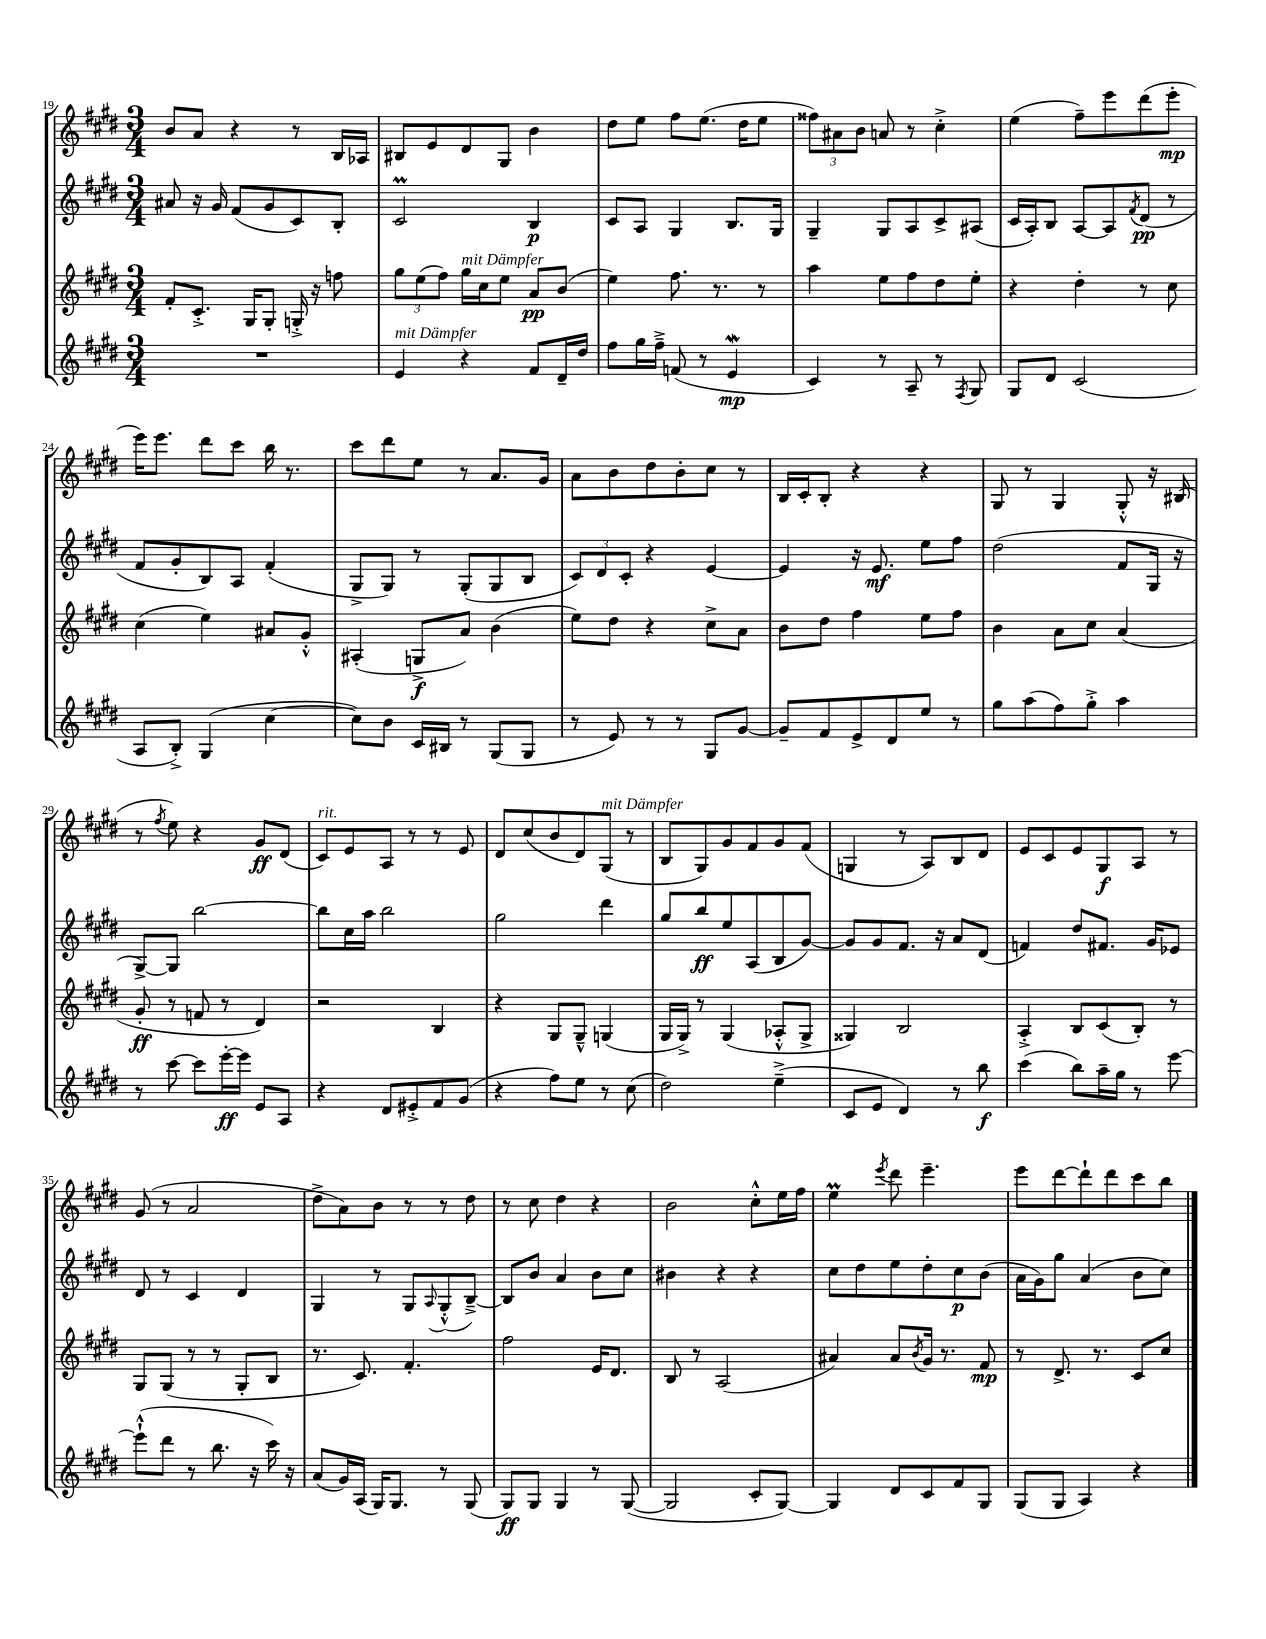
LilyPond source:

<<
\new StaffGroup <<
\new Staff = "s0" {
    \clef treble \key e \major \numericTimeSignature \time 3/4
    b'8 a'8 r4 r8 b16 aes16 |
    bis8 e'8 dis'8 gis8 b'4 |
    dis''8 e''8 fis''8 e''8.( dis''16 e''8 |
    \tuplet 3/2 { fisis''8) ais'8 b'8 } a'8 r8 cis''4-.-> |
    e''4( fis''8--) e'''8 dis'''8( e'''8-.\mp |
    e'''16) e'''8. dis'''8 cis'''8 b''16 r8. |
    cis'''8 dis'''8 e''8 r8 a'8. gis'16 |
    a'8 b'8 dis''8 b'8-. cis''8 r8 |
    b16 cis'16-. b8-. r4 r4 |
    gis8 r8 gis4 gis8-.-^ r16 bis16( |
    r8 \acciaccatura { fis''8 } e''8) r4 gis'8\ff dis'8( |
    cis'8^\markup { \italic "rit." }) e'8 a8 r8 r8 e'8 |
    dis'8 cis''8( b'8 dis'8) gis8^\markup { \italic "mit Dämpfer" }( r8 |
    b8 gis8) gis'8 fis'8 gis'8 fis'8( |
    g4 r8 a8) b8 dis'8 |
    e'8 cis'8 e'8 gis8\f a8 r8 |
    gis'8( r8 a'2 |
    dis''8-> a'8) b'8 r8 r8 dis''8 |
    r8 cis''8 dis''4 r4 |
    b'2 cis''8-.-^ e''16 fis''16 |
    e''4\prall \acciaccatura { e'''8 } dis'''8 e'''4.-- |
    e'''8 dis'''8~ dis'''8-! dis'''8 cis'''8 b''8 \bar "|." |
}
\new Staff = "s1" {
    \clef treble \key e \major \numericTimeSignature \time 3/4
    ais'8 r16 gis'16 fis'8( gis'8 cis'8) b8-. |
    cis'2\prall b4\p |
    cis'8 a8 gis4 b8. gis16 |
    gis4-- gis8 a8 cis'8-> ais8( |
    cis'16 a16-.) b8 a8~ a8 \acciaccatura { fis'8 } dis'8\pp( r8 |
    fis'8 gis'8-. b8) a8 fis'4-.( |
    gis8-> gis8) r8 gis8-.( gis8 b8 |
    \tuplet 3/2 { cis'8) dis'8 cis'8-. } r4 e'4~ |
    e'4 r16 e'8.\mf e''8 fis''8 |
    dis''2( fis'8 gis16 r16 |
    gis8~->) gis8 b''2~ |
    b''8 cis''16 a''16 b''2 |
    gis''2 dis'''4 |
    gis''8 b''8\ff e''8 a8( b8 gis'8~) |
    gis'8 gis'8 fis'8. r16 a'8 dis'8( |
    f'4) dis''8 fis'8. gis'16 ees'8 |
    dis'8 r8 cis'4 dis'4 |
    gis4 r8 gis8 \appoggiatura { a8 } gis8-.-^( b8~--->) |
    b8 b'8 a'4 b'8 cis''8 |
    bis'4 r4 r4 |
    cis''8 dis''8 e''8 dis''8-. cis''8\p b'8( |
    a'16 gis'16) gis''8 a'4( b'8 cis''8) \bar "|." |
}
\new Staff = "s2" {
    \clef treble \key e \major \numericTimeSignature \time 3/4
    fis'8-. cis'8.-.-> gis16 gis8-. g16-.-> r16 f''8 |
    \tuplet 3/2 { gis''8 e''8( fis''8) } gis''16^\markup { \italic "mit Dämpfer" } cis''16 e''8 a'8\pp b'8( |
    e''4) fis''8. r8. r8 |
    a''4 e''8 fis''8 dis''8 e''8-. |
    r4 dis''4-. r8 cis''8 |
    cis''4( e''4) ais'8 gis'8-.-^ |
    ais4-.( g8->\f a'8) b'4( |
    e''8) dis''8 r4 cis''8-> a'8 |
    b'8 dis''8 fis''4 e''8 fis''8 |
    b'4 a'8 cis''8 a'4( |
    gis'8-.\ff r8 f'8 r8 dis'4) |
    r2 b4 |
    r4 gis8 gis8---^ g4( |
    gis16 gis16->) r8 gis4( aes8-.-^ gis8-> |
    gisis4) b2 |
    a4-.-> b8 cis'8( b8-.) r8 |
    gis8 gis8( r8 r8 gis8-. b8 |
    r8. cis'8.) fis'4.-. |
    fis''2 e'16 dis'8. |
    b8 r8 a2( |
    ais'4) ais'8 \acciaccatura { b'8 } gis'16 r8. fis'8\mp |
    r8 dis'8.-> r8. cis'8 cis''8 \bar "|." |
}
\new Staff = "s3" {
    \clef treble \key e \major \numericTimeSignature \time 3/4
    R2. |
    e'4^\markup { \italic "mit Dämpfer" } r4 fis'8 dis'16-- dis''16 |
    fis''8 gis''16 fis''16---> f'8( r8 e'4\mordent\mp |
    cis'4) r8 a8-- r8 \acciaccatura { fis8 } gis8 |
    gis8 dis'8 cis'2( |
    a8 b8-.->) gis4( cis''4~ |
    cis''8) b'8 cis'16 bis16 r8 gis8( gis8 |
    r8 e'8) r8 r8 gis8 gis'8~ |
    gis'8-- fis'8 e'8-> dis'8 e''8 r8 |
    gis''8 a''8( fis''8) gis''8-.-> a''4 |
    r8 cis'''8~ cis'''8 e'''16~-.\ff e'''16 e'8 a8 |
    r4 dis'8 eis'8-.-> fis'8 gis'8( |
    r4 fis''8) e''8 r8 cis''8( |
    dis''2) e''4--->( |
    cis'8 e'8 dis'4) r8 b''8\f |
    cis'''4( b''8) a''16-- gis''16 r8 e'''8~ |
    e'''8-!-^( dis'''8 r8 b''8. r16 cis'''16) r16 |
    a'8( gis'16) a16( gis16) gis8. r8 gis8( |
    gis8\ff) gis8 gis4 r8 gis8~( |
    gis2 cis'8-. gis8~) |
    gis4 dis'8 cis'8 fis'8 gis8 |
    gis8( gis8 a4) r4 \bar "|." |
}
>>
>>
\layout { \context { \Score currentBarNumber = #19 } }
